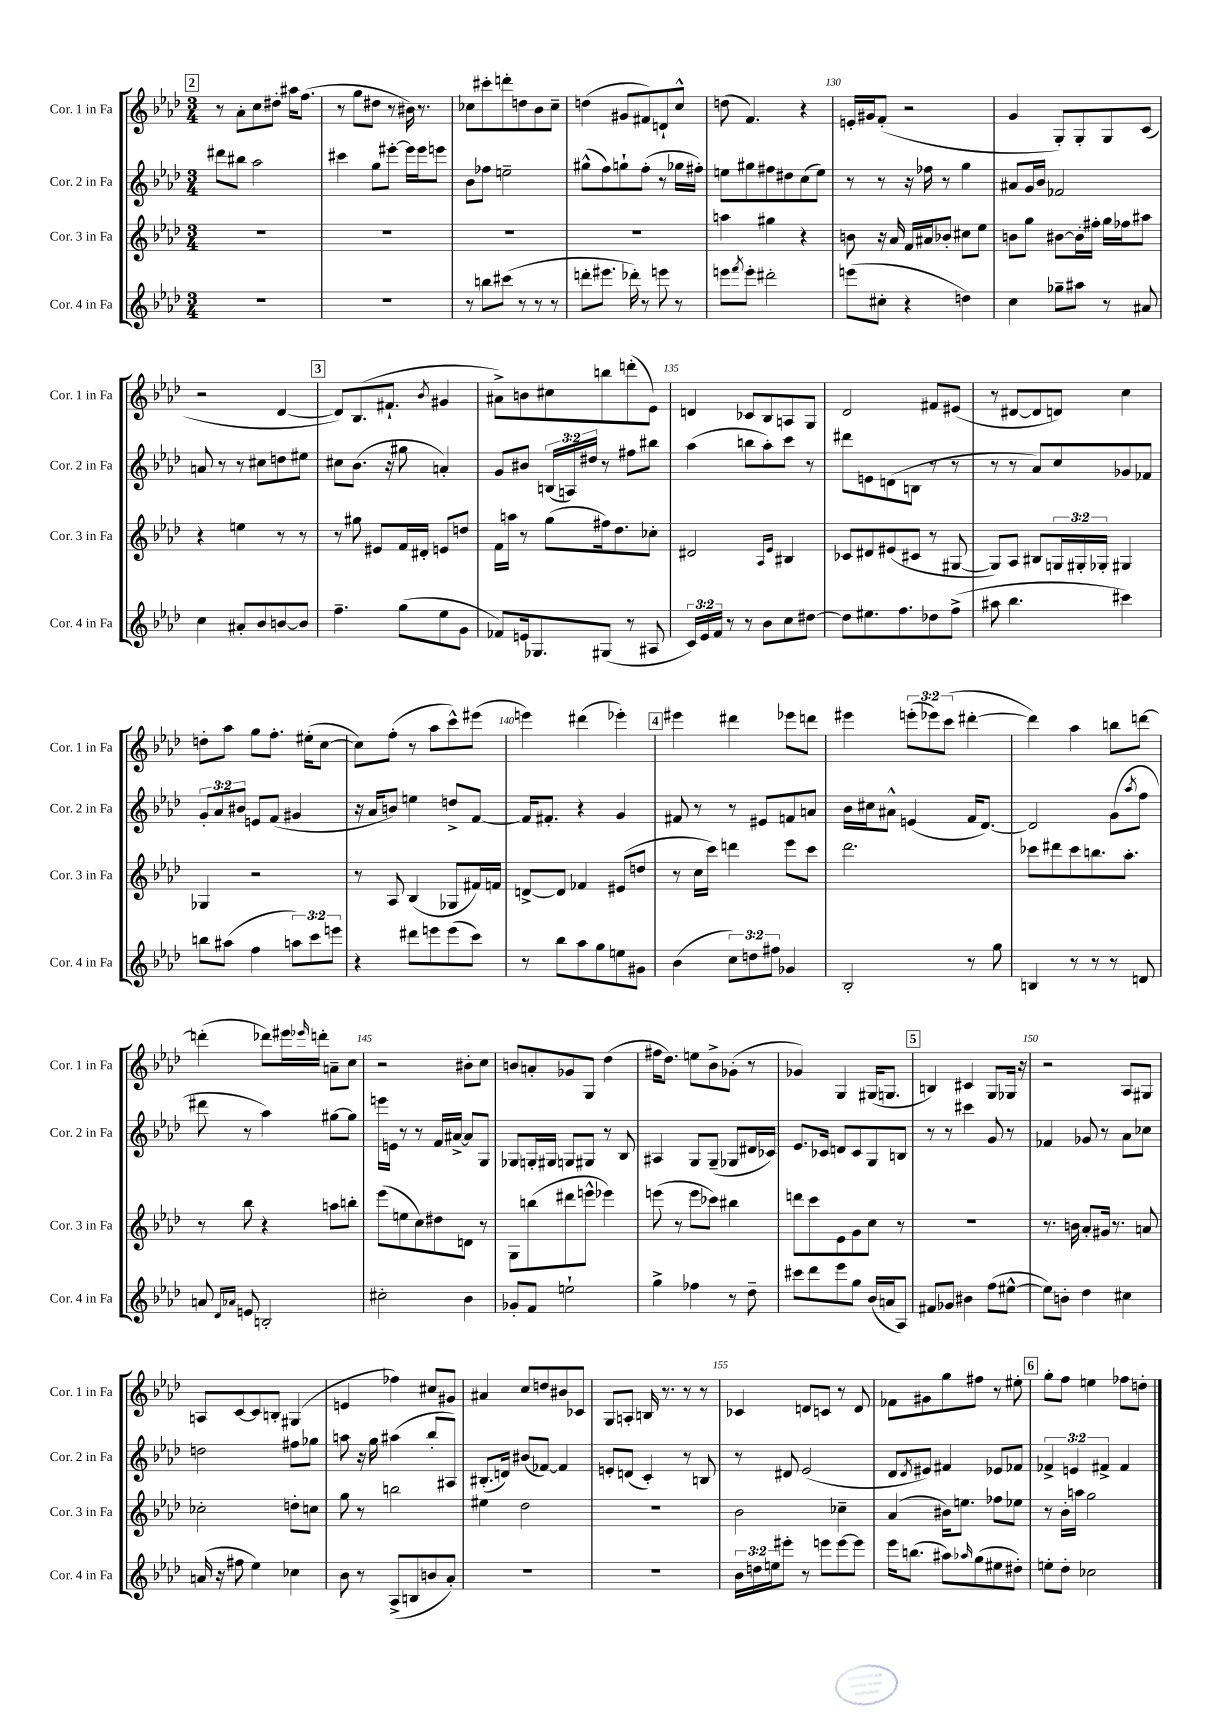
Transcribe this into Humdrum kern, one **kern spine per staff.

**kern	**kern	**kern	**kern
*part4	*part3	*part2	*part1
*staff4	*staff3	*staff2	*staff1
*I"Cor. 4 in Fa	*I"Cor. 3 in Fa	*I"Cor. 2 in Fa	*I"Cor. 1 in Fa
*I'Cor. 4 in Fa	*I'Cor. 3 in Fa	*I'Cor. 2 in Fa	*I'Cor. 1 in Fa
*clefG2	*clefG2	*clefG2	*clefG2
*k[b-e-a-d-]	*k[b-e-a-d-]	*k[b-e-a-d-]	*k[b-e-a-d-]
*M3/4	*M3/4	*M3/4	*M3/4
!!LO:REH:place=s1:t=2
=125	=125	=125	=125
2.r	2.r	8ddd#X\L	8r
.	.	8bb#X\J	8a-'\L
.	.	2aa-\	8cc\
.	.	.	8dd#X'\J
.	.	.	16aa#X\KL
.	.	.	(8.ff\J
=126	=126	=126	=126
2.r	2.r	4ccc#X\	8r
.	.	.	8gg\L
.	.	8gg\L	8dd#X\J
.	.	[8eee#X'\J	8r
.	.	16eee#\LL]	16b#X\)
.	.	16eee#\J	8.r
.	.	8eeen\J	.
=127	=127	=127	=127
8r	2.r	8b-\L	8cc-X\L
8bbn\L	.	8ff-X\J	8ccc#X'\
(8ccc#X\J	.	2een~\	8dddn'\
8r	.	.	8ddn\
8r	.	.	8b-\
8r	.	.	8cc-~\J
=128	=128	=128	=128
8dddn'\L	2.r	(8gg#X^^\L	(4ddn\
8.eee#X\J	.	8ff\)	.
.	.	8ggn`\	8g#X/L
16ddd-X'\)	.	.	.
8r	.	(8ff'\J	8f#X/)
8eeen\	.	8r	8dn`/
8r	.	16gg-X\LL	8cc^^/J
.	.	16ff#X'\JJ)	.
=129	=129	=129	=129
8eeen\L	4aan\	8een\L	(8ddn\
8qfff/	.	.	.
8eee'\J	.	8gg#X\	4.f/)
2ddd#X'\	4gg#X\	8ff#X\	.
.	.	8dd#X\	.
.	4r	(8cc\	4r
.	.	8ee\J)	.
=130	=130	=130	=130
(8eeen\L	8bn\	8r	16en'/LL
.	.	.	16g#X/J
8cc#X'\J	16r	8r	(8f'/J
.	16a-/	.	.
4r	16f/LL	16r	2r
.	16a#X/J	16ff-X\	.
.	8b-X'/J	8r	.
4ddn\)	8cc#X\L	4gg\	.
.	8ee-\J	.	.
=131	=131	=131	=131
4cc\	8bn\L	8a#X/L	4g/
.	8gg\J	16g/L	.
.	.	16b-/JJ	.
8gg-X~\L	[8b#X\L	2f-X/	8G'/L)
8aa#X\J	16b#'\L]	.	8G'/
.	16ff#X'\JJ	.	.
8r	16gg\LL	.	8G/
.	16ff-X\J	.	.
8a#X/	8aa#X\J	.	(8c/J
!!LO:LB:g=z
=132	=132	=132	=132
4cc\	4r	8an/	2r
.	.	8r	.
8a#X'/L	4een\	8r	.
8b-/	.	8cc#X\L	.
[8bn/	8r	8ddn\	[4d-/
8b/J]	8r	8ee#X\J	.
!!LO:REH:place=s1:t=3
=133	=133	=133	=133
4.ff~\	8r	8cc#X\L	8d-/L])
.	8gg#X\	(8.b-\J	(8.B-/
.	8e#X/L	.	.
.	.	16r	8.f#X`/J
(8gg\L	16f/L	8gg#X\	.
.	16d#X'/JJ	.	.
.	.	.	8qb-/
8ee-\	8en/L	4an'/)	4g#X/
8g\J	8ddn/J	.	.
=134	=134	=134	=134
8f-X/L)	16f\LL	8g/L	8a#X^\L)
.	16aan\JJ	.	.
16en/k	8r	8b#X/J	8bn\
8.G-X/	.	.	.
.	(8gg\L	(24Bn/LL	8cc#X\
.	.	24An/)	.
.	.	24dd#X/JJ	.
(8G#X/J	16ff#X\k)	8r	8bbn\
.	8.dd-\	.	.
8r	.	8ff#X\L	(8dddn'\
8A#X/	8cc-X'\J	8bb#X\J	8e-\J)
=135	=135	=135	=135
24c/LL)	2d#X/	(4aa-\	4dn/
24e-/	.	.	.
24f/JJ	.	.	.
8r	.	.	.
8r	.	8bbn\L	8c-X/L
8b-\L	.	8aa-'\)	8B-/
.	16qqA-/LL	.	.
.	16qqe-/JJ	.	.
8cc\	4B#X/	8ccc\J	8An/
[8dd#X\J	.	8r	8G/J
=136	=136	=136	=136
8dd#\L]	8c-X/L	8ddd#X\L	2d-/
8.ee#X\	8d#X/	8en\	.
.	(8e#X/	(8dn\	.
8.ff\	.	.	.
.	8c#X/J	8Bn\J	.
8dd-X\	8r	8r	8f#X/L
(8ff^\J	[8G#X/	8r	(8e#X/J
=137	=137	=137	=137
8aa#X\	8G#/L])	8r	8r
4.bb-\	8A-/J	8r	[8d#X/L
.	8B#X/L	8a-/L)	8d#/]
.	24Gn/L	8cc/	8dn/J)
.	24G#X'/	.	.
.	24G-X'/JJ	.	.
4ccc#X\)	4G#X/	8g-X/	4cc\
.	.	8f-X/J	.
!!LO:LB:g=z
=138	=138	=138	=138
8bbn\L	4G-X/	12g'/L	8ddn'\L
.	.	12a-/	.
(8aa#X\J	.	.	8aa-\J
.	.	12b#X/J	.
4ff\	2r	8en/L	8gg\L
.	.	(8f/J	8.ff'\J
12aan\L)	.	4g#X/	.
.	.	.	(16ee#X'\KL
12ccc\	.	.	.
.	.	.	[8cc\J
12eeen\J	.	.	.
=139	=139	=139	=139
4r	8r	16r	8cc\L])
.	.	16a-/KL	.
.	8A-/	8bn/J)	(8ff'\J
8ddd#X\L	(4B-/	4een\	8r
8eeen\	.	.	8aa-\L
(8eee\	8G-X/L	8ddn^/L	8ccc^^\)
8ccc\J)	16f#X/L)	[8f/J	(8eee#X\J
.	16fn/JJ	.	.
=140	=140	=140	=140
8r	[8dn^/L	16f/KL]	4eeen\)
.	.	8.f#X'/J	.
8bb-\L	8d/J]	.	.
8aa-\	4f-X/	4r	(4ddd#X\
8gg\	.	.	.
8een\	(8e#X/L	4g/	4eee-X'\)
8g#X\J	8ddn/J	.	.
!!LO:REH:place=s1:t=4
=141	=141	=141	=141
(4b-\	8r	8f#X/	4eee#X\
.	16cc\LL	8r	.
.	16ccc\JJ)	.	.
12cc\L)	4dddn\	8r	4ddd#X\
12ddn\	.	.	.
.	.	8e#X/L	.
12ff#X\J	.	.	.
4g-X/	8eee-\L	8fn/	8eee-X\L
.	8ccc\J	8an/J	8dddn\J
=142	=142	=142	=142
2B-'/	2.ddd-\	16b-\LL	4eee#X\
.	.	16cc#X\J	.
.	.	8a#X^^\J	.
.	.	(4en/	(12eeen'\L
.	.	.	12eee-X\)
.	.	.	(12ccc\J
8r	.	16f/KL	[4ddd#X'\
.	.	[8.d-/J)	.
8gg\	.	.	.
=143	=143	=143	=143
4Bn/	8ccc-X\L	2d-/]	4ddd#\])
.	8ddd#X\	.	.
8r	8ccc-\	.	4aa-\
8r	8.bbn\	.	.
8r	.	(8g\L	8bbn\L
.	8.aa-'\J	.	.
.	.	8qaa-/	.
8dn/	.	8ff\J	[8dddn\J
!!LO:LB:g=z
=144	=144	=144	=144
8an/	8r	8ddd#X\	(4dddn'\]
16qqd-/LL	.	.	.
16qqa-X/JJ	.	.	.
8en/	8bb-\	8r	.
2Bn'/	4r	4aa-\)	8ddd-X\L)
.	.	.	16eee#X\L
.	.	.	16qqeee-X/
.	.	.	16dddn'\JJ
.	8aan\L	[8gg#X\L	8an~\L
.	8bbn'\J	8gg#\J]	8cc\J
=145	=145	=145	=145
2cc#X'\	(8eee-\L	16eeen\LL	2r
.	.	16en\JJ	.
.	8een\	8r	.
.	8cc\)	8r	.
.	8dd#X\	16f/LL	.
.	.	[16a#X^/JJ	.
4b-\	8dn\J	8a#/L]	8b#X'\L
.	8r	8G/J	8cc\J
=146	=146	=146	=146
8g-X'/L	8G\L	8G-X/L	8bn/L
8f/J	(8bbn\	16Gn'/L	8an'/
.	.	16G#X/JJ	.
2een`\	8ddd#X\	8Gn/L	8g-X/
.	8eeen^^\J	8G#X/J	8G/J
.	4eee-X\)	8r	(4dd-\
.	.	8B-/	.
=147	=147	=147	=147
4gg^\	(8eeen\	4A#X/	16ff#X\KL
.	.	.	8.dd-\J)
.	8r	.	.
4ff-X\	8eee\L	8G/L	8een\L
.	8ccc-X\J)	(8G~/J	8b-^\
8r	4bb#X\	8G-X/L	(8g-X'\J
8dd-~\	.	16d#X/L	8r
.	.	16c-X/JJ)	.
=148	=148	=148	=148
8ccc#X\L	8dddn\L	8.e-/L	4g-X/)
8ddd-\	8ccc\	.	.
.	.	16c-X/Jk	.
8eee-\	8e-\	8dn/L	4G/
8gg\J	8g\	8c-/	.
(16b-/LL	8cc\J	8G/	(16G#X/KL
16an/J	.	.	8.Gn/J
8A-/J)	8r	8Bn/J	.
!!LO:REH:place=s1:t=5
=149	=149	=149	=149
8f#X/L	2.r	8r	4Bn/)
8g-X/J	.	8r	.
4b#X\	.	4ccc#X\	4c#X/
(8ff\L	.	8g/	8G/L
[8ee#X^^\J	.	8r	16G-X/Jk
.	.	.	16r
=150	=150	=150	=150
8ee#\L])	8.r	4f-X/	2r
8bn'\J	.	.	.
.	16bn\	.	.
4dd-\	8a-'/L	8g-X/	.
.	16g#X/Jk	8r	.
.	8.r	.	.
4cc#X\	.	8a-\L	8A-/L
.	8an/	8cc-X\J	8G#X/J
!!LO:LB:g=z
=151	=151	=151	=151
(16an/	2cc-X'\	2ddn\	8An/L
16r	.	.	.
8ff#X\	.	.	[8c/
4ee-\)	.	.	8c/]
.	.	.	8Bn'/J
4cc-X\	8ddn'\L	8ff#X\L	(4G#X/
.	8ccn\J	8gg-X\J	.
=152	=152	=152	=152
8b-\	8gg\	8aan\	4en/
8r	8r	16r	.
.	.	16gg\	.
(8A-^/L	2bbn\	(4aa#X\	4ff-X\)
8Bn/	.	.	.
8bn/	.	8bb-'/L	8cc#X/L
8a-'/J)	.	8A#X/J)	8g#X/J
=153	=153	=153	=153
2.r	4ee#X\	(8.B#X'/L	4a#X/
.	.	16dn/Jk)	.
.	2dd-\	(8b#X/L	8cc/L
.	.	[8f-X/J)	8ddn/
.	.	4f-/]	8b#X/
.	.	.	8c-X/J
=154	=154	=154	=154
2.r	2.r	8en'/L	8G/L
.	.	(8dn/J	8An'/J
.	.	4c'/)	16Bn/
.	.	.	8.r
.	.	8r	8r
.	.	8Bn/	8r
=155	=155	=155	=155
24b-\LL	2b-\	8r	4c-X/
24ddn\	.	.	.
24een\J	.	.	.
8eee#X'\J	.	8d#X/	.
8r	.	(2e-/	8dn/L
8eeen\L	.	.	8cn/J
[8eee\	4cc-X~\	.	8r
8eee\J]	.	.	8d/
=156	=156	=156	=156
16eee-\KL	(4a-/	8d-/L	8f-X\L
(8.bbn\J	.	.	.
.	.	8qd-/	.
.	.	8e#X/J)	8g#X\
8aa#X\L)	16b#X\KL)	4f#X/	8gg\
.	8.een\J	.	.
16qqaa-X/	.	.	.
(8gg\	.	.	8ff#X\J
8ee#X\	8ff-X\L	8e-X/L	8r
8dd#X'\J)	8ee-X\J	8f-X/J	8ee#X'\
!!LO:REH:place=s1:t=6
=157	=157	=157	=157
8een'\L	8r	6f-X^/	8gg'\L
8dd-'\J	16b-'\LL	.	8ff\J
.	.	6en/	.
.	16aan\JJ	.	.
2cc-X\	2gg\	.	4een\
.	.	6f#X^/	.
.	.	4f#/	8ff-X\L
.	.	.	8ddn'\J
==	==	==	==
*-	*-	*-	*-
